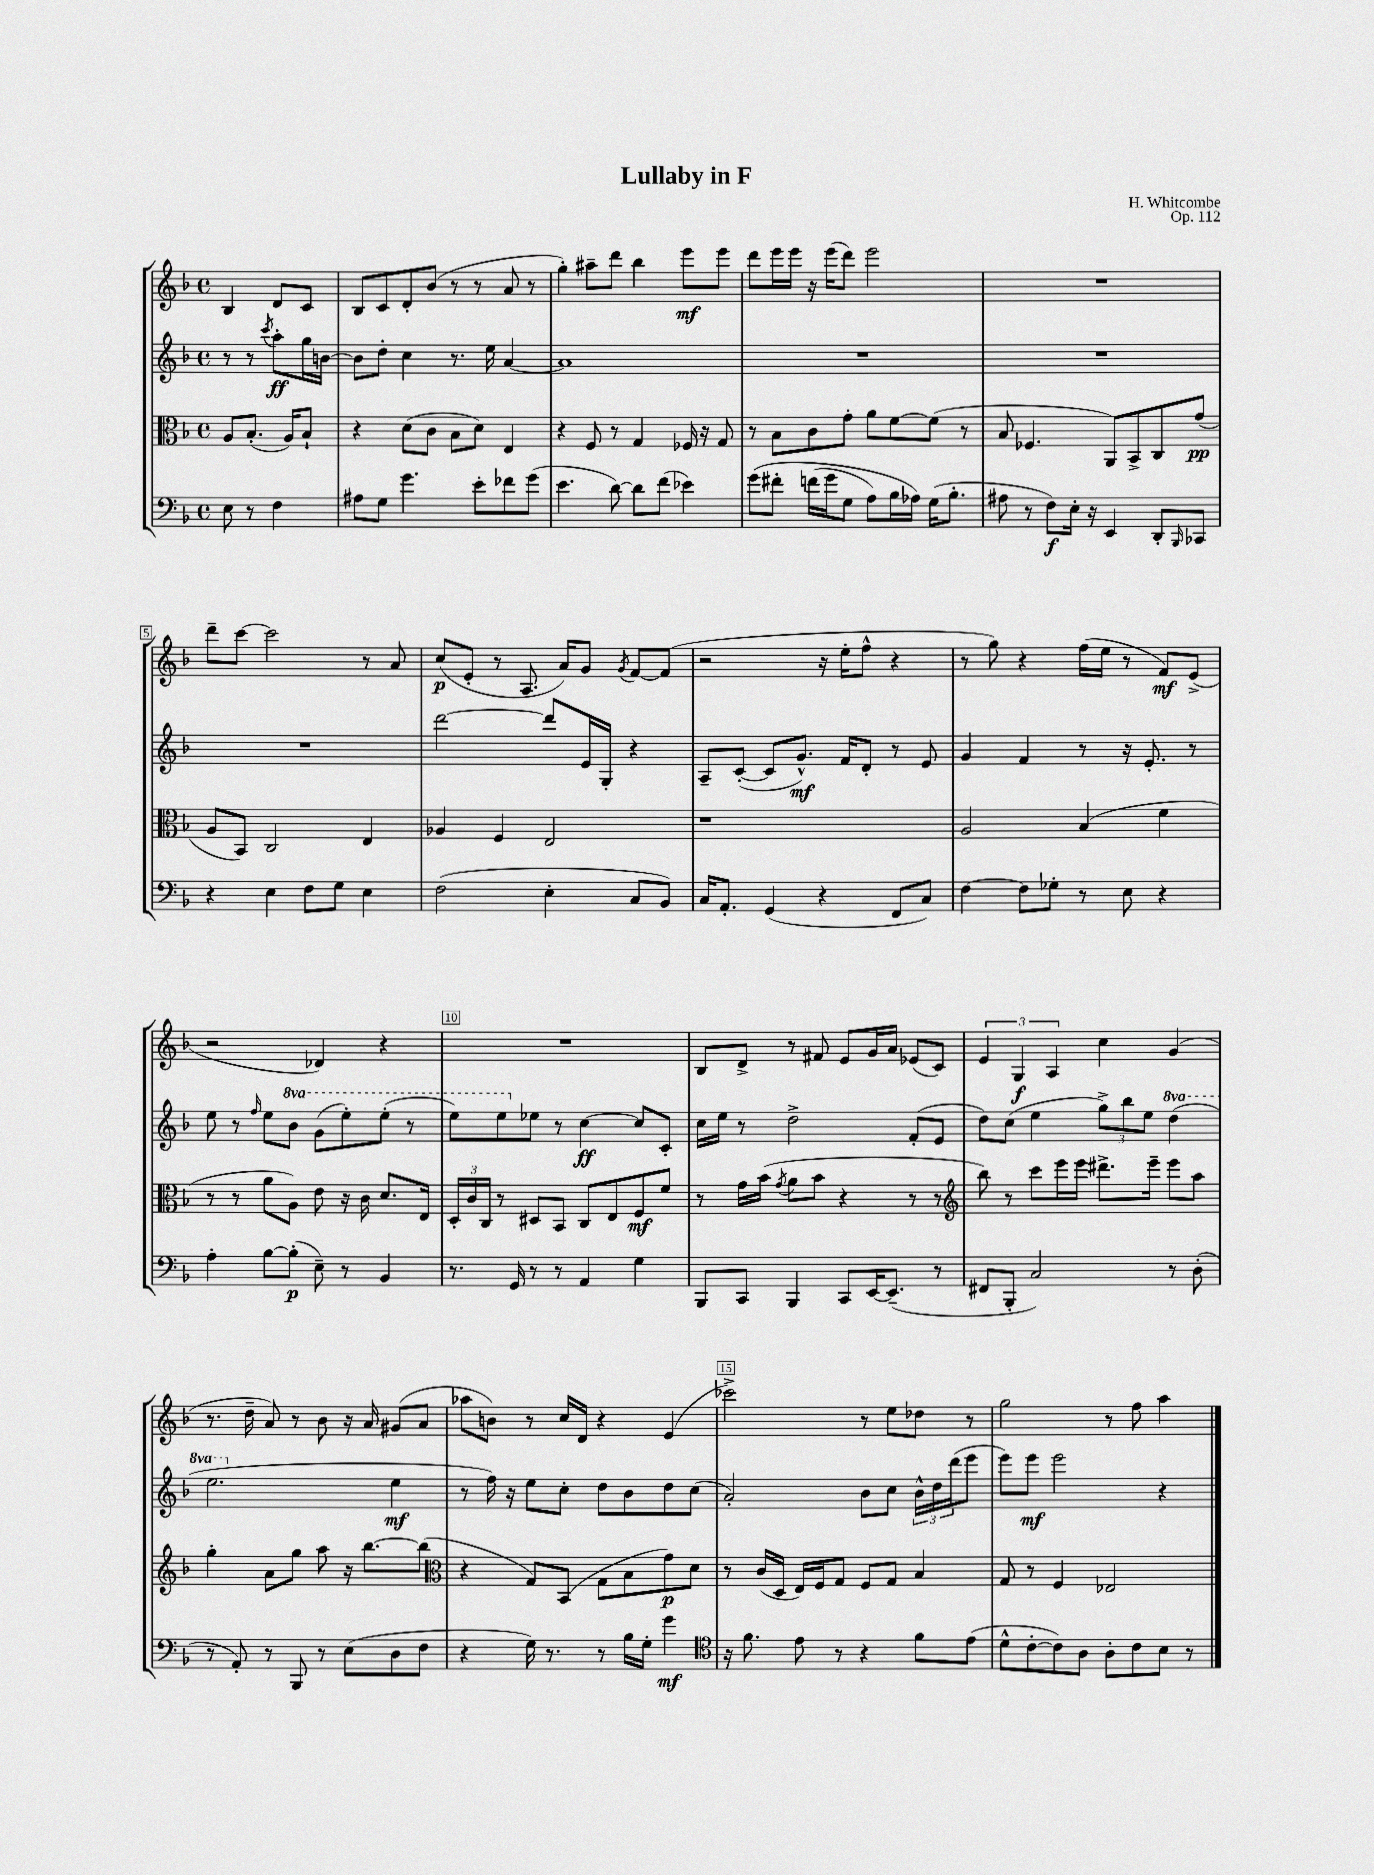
\header { title = "Lullaby in F" composer = "H. Whitcombe" opus = "Op. 112" }
<<
\new StaffGroup <<
\new Staff = "s0" {
    \clef treble \key f \major \defaultTimeSignature \time 4/4 \partial 2
    bes4 d'8 c'8 |
    bes8 c'8 d'8-. bes'8( r8 r8 a'8 r8 |
    g''4-.) ais''8-- d'''8 bes''4 e'''8\mf e'''8 |
    d'''8 e'''16 e'''16 r16 e'''16( d'''8) e'''2 |
    R1 |
    d'''8-- c'''8~ c'''2 r8 a'8 |
    c''8\p( e'8-. r8 a8. a'16) g'8 \acciaccatura { g'8 } f'8~ f'8( |
    r2 r16 e''16-. f''8-^ r4 |
    r8 g''8) r4 f''16( e''16 r8 f'8\mf) e'8->( |
    r2 des'4) r4 |
    R1 |
    bes8 d'8-> r8 fis'8 e'8 g'16 a'16 ees'8( c'8) |
    \tuplet 3/2 { e'4 g4\f a4 } c''4 g'4( |
    r8. d''16-- a'8) r8 bes'8 r16 a'16 gis'8( a'8 |
    aes''8 b'8) r8 c''16 d'16 r4 e'4( |
    ces'''2->) r8 e''8 des''8 r8 |
    g''2 r8 f''8 a''4 \bar "|." |
}
\new Staff = "s1" {
    \clef treble \key f \major \defaultTimeSignature \time 4/4 \set Staff.ottavationMarkups = #ottavation-simple-ordinals \partial 2
    r8 r8 \acciaccatura { c'''8 } a''8-.\ff g''16 b'16~ |
    b'8 d''8-. c''4 r8. e''16 a'4~ |
    a'1 |
    R1 |
    R1 |
    R1 |
    d'''2~ d'''8 e'16 g16-. r4 |
    a8-- c'8~-.( c'8 g'8.-^\mf) f'16 d'8-. r8 e'8 |
    g'4 f'4 r8 r16 e'8.-. r8 |
    e''8 r8 \grace { f''16 } e''8 \ottava #1 bes''8 g''8( e'''8-.) e'''8-.( r8 |
    e'''8) e'''8 \ottava #0 ees''8 r8 c''4~\ff c''8 c'8-. |
    c''16 e''16 r8 d''2-> f'8-.( e'8 |
    d''8) c''8( e''4 \tuplet 3/2 { g''8->) bes''8 e''8 } \ottava #1 d'''4( |
    e'''2. \ottava #0 e''4\mf |
    r8 f''16) r16 e''8 c''8-. d''8 bes'8 d''8 c''8( |
    a'2-.) bes'8 c''8 \tuplet 3/2 { bes'16-^ d''16 d'''16( } e'''8 |
    e'''8) e'''8\mf e'''2 r4 \bar "|." |
}
\new Staff = "s2" {
    \clef alto \key f \major \defaultTimeSignature \time 4/4 \partial 2
    a8 bes8.-.( a16) bes8-! |
    r4 d'8( c'8 bes8 d'8) e4 |
    r4 f8 r8 g4 fes16 r16 g8 |
    r8 bes8 c'8 g'8-. a'8 f'8~ f'8( r8 |
    bes8 fes4. a,8) bes,8-> c8 g'8\pp( |
    a8 bes,8) c2 e4 |
    aes4 f4 e2 |
    r1 |
    a2 bes4( f'4 |
    r8 r8 a'8 a8) e'8 r16 c'16 d'8. e16 |
    \tuplet 3/2 { d16-. c'16 c16 } r8 dis8 bes,8 c8 e8 f8\mf f'8 |
    r8 g'16 bes'16( \acciaccatura { g'8 } a'8 bes'8 r4 r8 r8 |
    \clef treble bes''8) r8 c'''8 e'''16 e'''16 dis'''8.-> e'''16-- e'''8 a''8 |
    g''4-. a'8 g''8 a''8 r16 bes''8.~ bes''8( |
    \clef alto r4 g8) bes,8( g8 bes8 g'8\p) d'8 |
    r8 c'16( d16 e16) f16 g8 f8 g8 bes4 |
    g8 r8 f4 ees2 \bar "|." |
}
\new Staff = "s3" {
    \clef bass \key f \major \defaultTimeSignature \time 4/4 \partial 2
    e8 r8 f4 |
    ais8 g8 g'4. e'8-. fes'8 g'8( |
    e'4. d'8~) d'8 f'8( ees'4) |
    g'8\( fis'8-. f'16( g'16 g8 a8) bes16 aes16\) g16( bes8.-. |
    ais8 r8 f8\f) e16-. r16 e,4 d,8-. \grace { bes,,16 } ces,8 |
    r4 e4 f8 g8 e4 |
    f2( e4-. c8 bes,8) |
    c16 a,8.-. g,4( r4 f,8 c8) |
    f4~ f8 ges8-. r8 e8 r4 |
    a4-. bes8~ bes8-.\p( e8--) r8 bes,4 |
    r8. g,16 r8 r8 a,4 g4 |
    bes,,8 c,8 bes,,4 c,8 e,16~ e,8.--( r8 |
    fis,8 bes,,8-. c2) r8 d8-.( |
    r8 a,8-.) r8 bes,,8 r8 e8( d8 f8 |
    r4 g16) r8. r8 bes16 g16-. g'4\mf |
    \clef tenor r16 f'8. e'8 r8 r4 f'8 e'8( |
    d'8-^ c'8~-. c'8) a8 a8-. c'8 bes8 r8 \bar "|." |
}
>>
>>
\layout { \context { \Score \override BarNumber.break-visibility = ##(#f #t #t) barNumberVisibility = #(every-nth-bar-number-visible 5) \override BarNumber.stencil = #(make-stencil-boxer 0.1 0.3 ly:text-interface::print) } }
